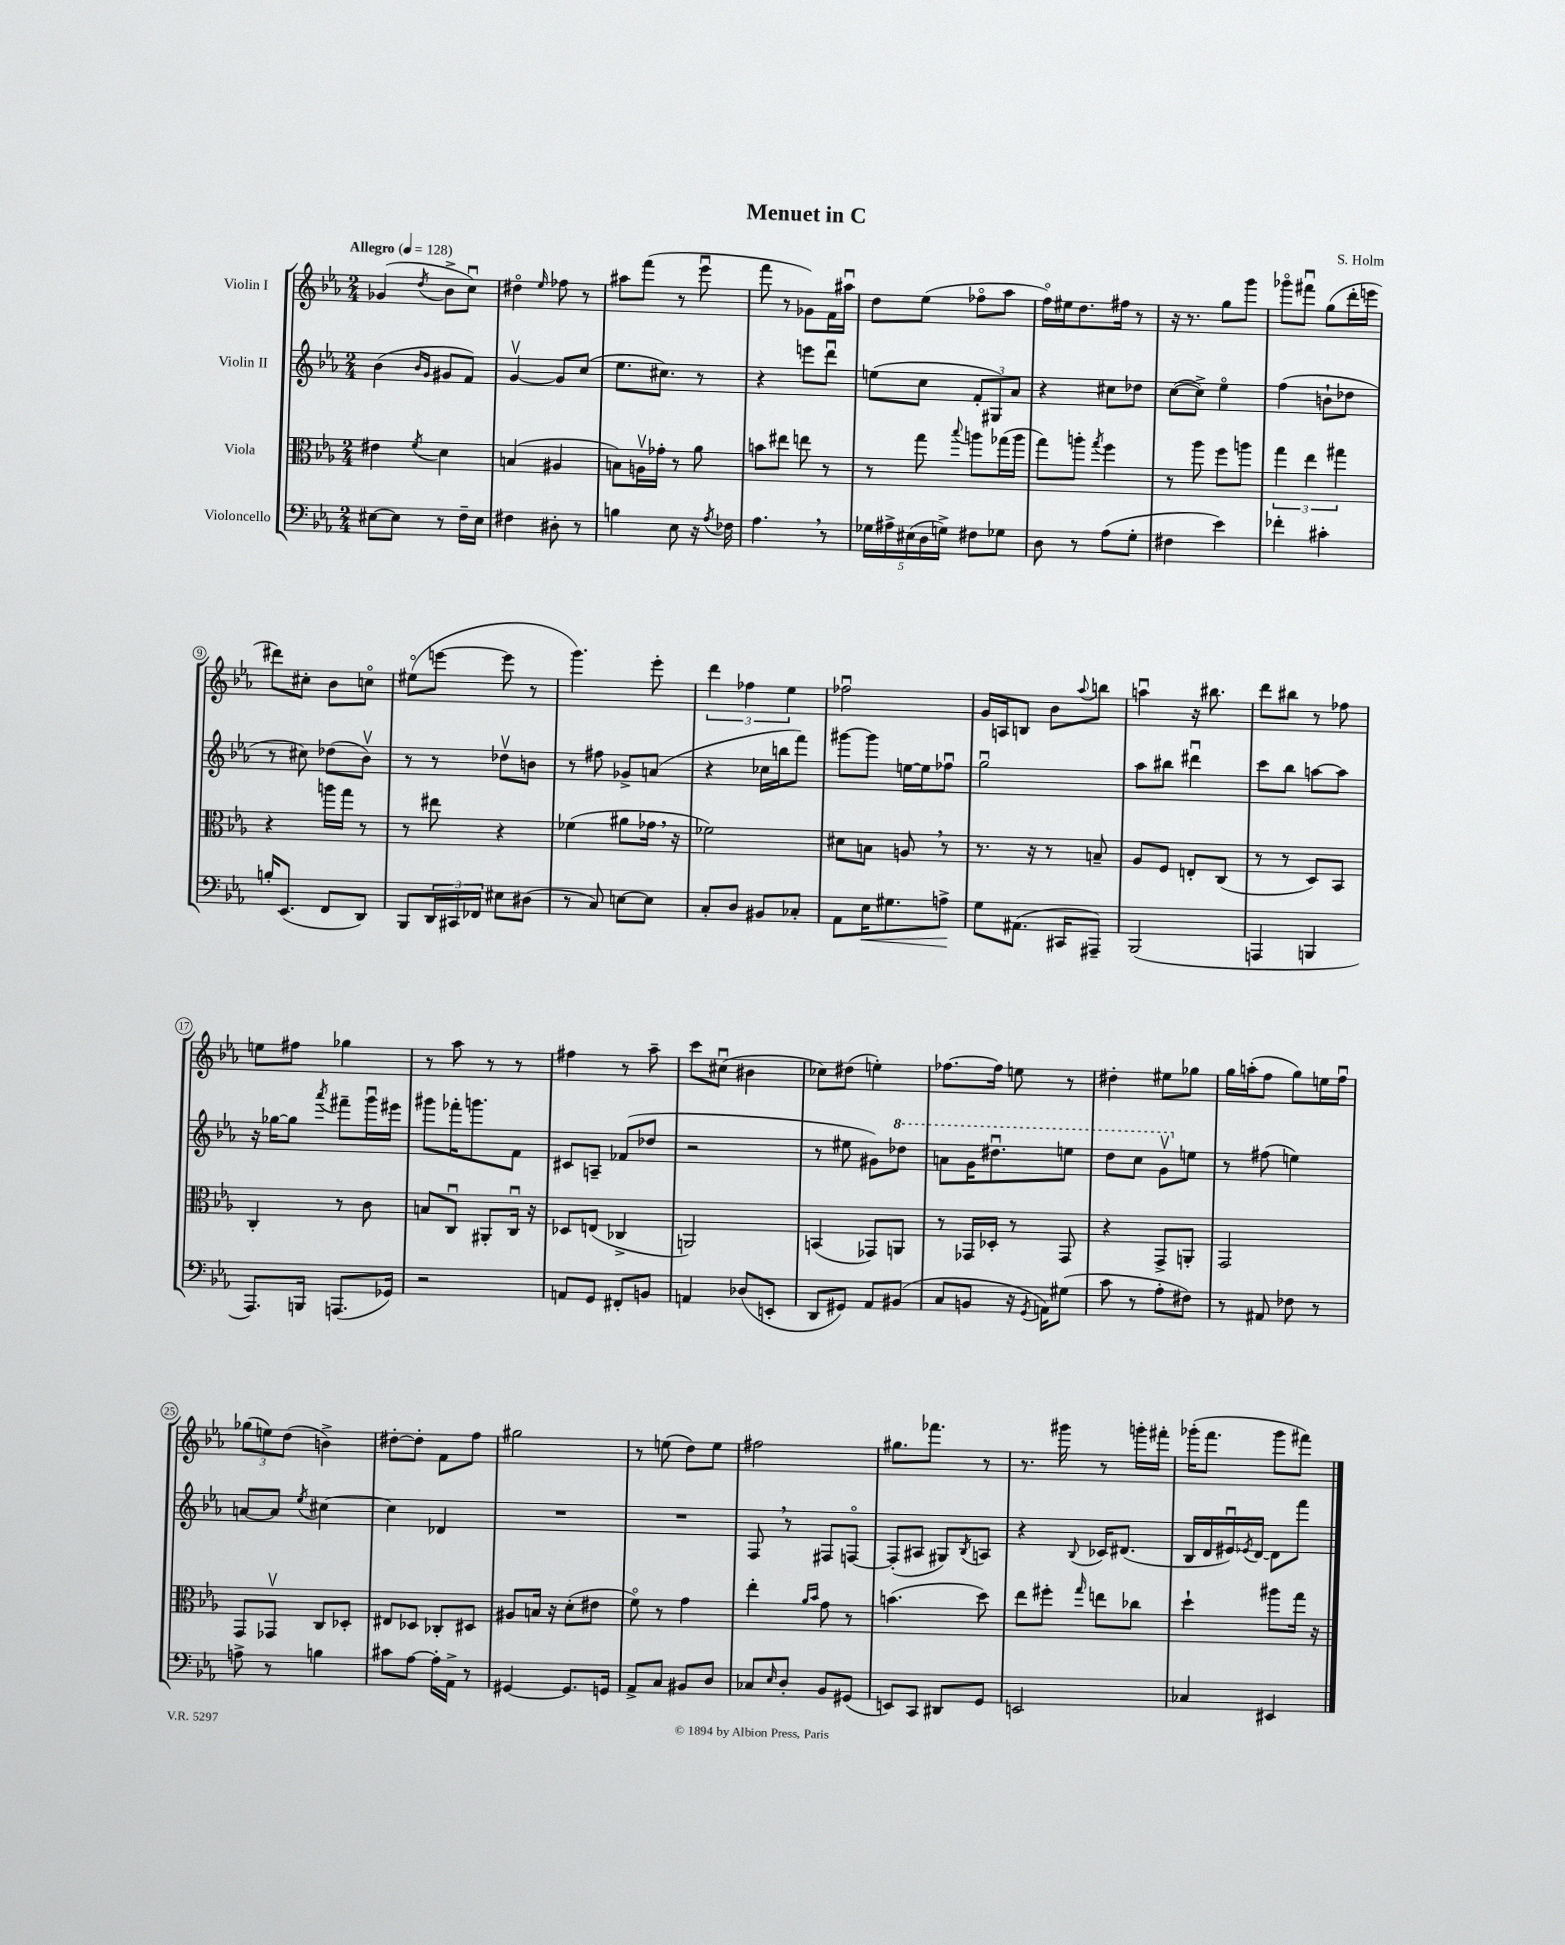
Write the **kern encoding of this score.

**kern	**dynam	**kern	**kern	**kern
*part4	*part4	*part3	*part2	*part1
*staff4	*staff4	*staff3	*staff2	*staff1
*I"Violoncello	*	*I"Viola	*I"Violin II	*I"Violin I
*clefF4	*	*clefC3	*clefG2	*clefG2
*k[b-e-a-]	*	*k[b-e-a-]	*k[b-e-a-]	*k[b-e-a-]
*M2/4	*	*M2/4	*M2/4	*M2/4
*MM128	*	*MM128	*MM128	*MM128
=1	=1	=1	=1	=1
!	!	!	!	!LO:TX:a:B:t=Allegro
[8E#X\L	.	4e#X\	(4b-\	(4g-X/
8E#\J]	.	.	.	.
.	.	.	16qqb-/LL	.
.	.	8qf/	16qqg/JJ	8qdd/
8r	.	4d\	8g#X/L	8b-^\L
16F~\LL	.	.	8f/J)	8ccu\J)
16E#\JJ	.	.	.	.
=2	=2	=2	=2	=2
4F#X\	.	(4Bn/	[4gv/	4dd#X\
.	.	.	.	16qqee-/
8D#X'\	.	4A#X/	8g/L]	8ff-X\
8r	.	.	(8cc/J	8r
=3	=3	=3	=3	=3
4Bn\	.	8Bn\L)	8.ee-\L	8aa#X\L
.	.	16Anv\L	.	(8fff\J
.	.	16g-X'\JJ	8.cc#X\J)	.
8E-\	.	8r	.	8r
16r	.	8a-\	8r	8eee-u\
8qA-/	.	.	.	.
16F-X\	.	.	.	.
=4	=4	=4	=4	=4
4.A-,\	.	8bn\L	4r	8fff\
.	.	8ee#X\J	.	8r
.	.	8een\	8eeen\L	8g-X\L)
8r	.	8r	8dddu\J	16f\L
.	.	.	.	16aa#Xu\JJ
=5	=5	=5	=5	=5
20G-X\LL	.	8r	(8een\L	8dd\L
20A#X^\	.	.	.	.
(20E#X\	.	.	.	.
.	.	8gg\	8cc\J	(8ee-\J
20D\	.	.	.	.
20Gn^\JJ)	.	.	.	.
.	.	8qqbb-/	.	.
8F#X\L	.	8aan\L	12f'/L	8ff-X\L
.	.	.	12G#X/)	.
8G-X\J	.	(16gg-X\L	.	8aa-\J
.	.	.	12a-/J	.
.	.	16aa\JJ	.	.
=6	=6	=6	=6	=6
8D\	.	8gg\L)	4r	16ff\LL)
.	.	.	.	16ee#X\J
8r	.	8aan'\J	.	8.dd\
.	.	8qgg/	.	.
(8A-\L	.	4ff\	8cc#X\L	.
.	.	.	.	16ff#X\Jk
8G'\J	.	.	8dd-X\J	8r
=7	=7	=7	=7	=7
4F#X\	.	8r	([8cc\L	16r
.	.	.	.	8.r
.	.	8aa-\	8cc^\J])	.
4e-\)	.	8ff\L	4ee-\	8gg\L
.	.	8aan\J	.	8ggg\J
=8	=8	=8	=8	=8
4f-X'\	.	6gg\	(4ff\	8ggg-X\L
.	.	.	.	8fff#Xu\J
.	.	6ee-\	.	.
4c#X'\	.	.	8bn`\L	(8gg\L
.	.	6gg#X\	.	.
.	.	.	8dd-X\J	16ddd'\L
.	.	.	.	16eeen\JJ
!!LO:LB:g=z
=9	=9	=9	=9	=9
16Bn'/KL	.	4r	8r	8ddd#X\L)
(8.EE-/J	.	.	.	.
.	.	.	8cc#X\)	8cc#X'\J
8FF/L	.	16aan\LL	(8dd-X\L	8b-\L
.	.	16gg\JJ	.	.
8DD/J)	.	8r	8b-v\J)	8ccn\J
=10	=10	=10	=10	=10
8BBB-/L	.	8r	8r	(8ee#X\L
24DD/L	.	8ee#X\	8r	[8eeen\J
24CC#X/	.	.	.	.
24FF-X/JJ	.	.	.	.
8E#X\L	.	4r	8dd-Xv\L	8eee\]
(8D#X\J	.	.	8bn\J	8r
=11	=11	=11	=11	=11
8r	.	(4f-X\	8r	4.ggg\)
8C/)	.	.	8ff#X\	.
[8En\L	.	8a#X\L	8g-X^/L	.
8E\J]	.	16g-X,\Jk	(8an/J	8eee-'\
.	.	16r	.	.
=12	=12	=12	=12	=12
8C'/L	.	2f-X\)	4r	6ddd\
8D/J	.	.	.	.
.	.	.	.	6ff-X\
8BB#X/L	.	.	16cc-X\LL	.
.	.	.	16bbn\J	.
.	.	.	.	6ee-\
8C-X'/J	.	.	8fff\J)	.
=13	=13	=13	=13	=13
8AA-\L	.	8d#X\L	[8ggg#X\L	2ff-Xu\
!	!LO:HP:b	!	!	!
16E-\K	<	8Bn\J	8ggg#\J]	.
8.G#X\	.	.	.	.
.	.	8An,/	[16een\LL	.
.	.	.	16ee\J]	.
8An^\J	.	8r	8ff-Xu\J	.
.	[	.	.	.
=14	=14	=14	=14	=14
8G\L	.	8.r	2ggu\	16g/LL
.	.	.	.	16An/J
(8.AA#X\J	.	.	.	8Bn/J
.	.	16r	.	.
.	.	8r	.	8b-\L
16CC#X/KL	.	.	.	.
.	.	.	.	8qqaa-/
8AAA#X~/J)	.	8Bn~/	.	8bbn\J
=15	=15	=15	=15	=15
(2BBB-/	.	8A-/L	8aa-\L	4aanu\
.	.	8F/J	8bb#X\J	.
.	.	8En'/L	4ddd#Xu\	16r
.	.	.	.	8.bb#X\
.	.	(8C/J	.	.
=16	=16	=16	=16	=16
4AAAn/	.	8r	8ccc\L	8ddd\L
.	.	8r	8bb-\J	8bb#X\J
4BBBn/	.	8D/L)	[8aan\L	8r
.	.	8BB-/J	8aa\J]	8ff-X\
!!LO:LB:g=z
=17	=17	=17	=17	=17
8.AAA-/L)	.	4C'/	16r	8een\L
.	.	.	[16gg-X\KL	.
.	.	.	8gg-\J]	8ff#X\J
16BBBn/Jk	.	.	.	.
.	.	.	8qaaa-/	.
(8.AAAn/L	.	8r	8fff#X~\L	4gg-X\
.	.	8c\	16gggu\L	.
16GG-X/Jk)	.	.	16eee#X\JJ	.
=18	=18	=18	=18	=18
2r	.	8Bn/L	8ggg#X\L	8r
.	.	8Cu/J	16fff-X'\K	8aa-\
.	.	.	8.gggn\	.
.	.	8AA#X'/L	.	8r
.	.	16Cu/Jk	8f\J	8r
.	.	16r	.	.
=19	=19	=19	=19	=19
8AAn/L	.	8D-X/L	8c#X/L	4ff#X\
8GG/J	.	(8En/J	8An~/J	.
8FF#X'/L	.	4C-X^/	(8f-X/L	8r
8BBn/J	.	.	8dd-X/J	8aa-~\
=20	=20	=20	=20	=20
4AAn/	.	2AAn/)	2r	8ccc\L
.	.	.	.	(8cc#Xu\J
(8D-X/L	.	.	.	4b#X\
8EEn'/J	.	.	.	.
=21	=21	=21	=21	=21
8DD/L	.	(4BBn/	8r	8cc-X\L)
8GG#X/J)	.	.	8ee#X\	(8dd#X\J
8AA-/L	.	8GG-X/L)	8g#X\L)	4een'\)
*	*	*	*8va	*
(8BB#X/J	.	8AAn/J	8ddd-X\J	.
=22	=22	=22	=22	=22
8C/L	.	8r	8aan\L	[8.ff-X\L
8BBn/J	.	16GG-X/LL	16gg\K	.
.	.	16D-X'/JJ	8.ddd#Xu\	16ff-\Jk]
16r	.	8r	.	8een\
8qGG/	.	.	.	.
16AAn\KL)	.	.	.	.
(8G#X\J	.	8GG-/	8eeen\J	8r
=23	=23	=23	=23	=23
8c\	.	4r	8ddd\L	4dd#X'\
8r	.	.	8ccc\J	.
8A-'\L	.	8GG^/L	8ggv\L	8ee#X\L
*	*	*	*X8va	*
8F#X\J)	.	8AAn'/J	8een\J	8gg-X\J
=24	=24	=24	=24	=24
8r	.	2GG/	8r	16gg\LL
.	.	.	.	(16aan'\J
8AA#X/	.	.	(8ff#X\	8ff\J
8F-X\	.	.	4een\)	8gg\L)
8r	.	.	.	16een\L
.	.	.	.	16ffu\JJ
!!LO:LB:g=z
=25	=25	=25	=25	=25
8An^\	.	8GG/L	[8an/L	(12gg-X\L
.	.	.	.	12een\)
8r	.	8GG-Xv/J	8a/J]	.
.	.	.	.	(12dd\J
.	.	.	8qee-/	.
4Bn\	.	8C/L	[4cc#X\	4bn^\)
.	.	8D-X'/J	.	.
=26	=26	=26	=26	=26
8c#X\L	.	8E#X/L	4cc#\]	[8dd#X'\L
[8A-\J	.	8D-X/J	.	8dd#'\J]
16A-'\LL]	.	8C-X'/L	4d-X/	8f\L
16AA-^\JJ	.	.	.	.
8r	.	8D#X/J	.	8ff\J
=27	=27	=27	=27	=27
[4GG#X/	.	8A#X/L	2r	2gg#X\
.	.	16Bn/Jk	.	.
.	.	16r	.	.
8.GG#/L]	.	(8d'\L	.	.
.	.	8e#X\J	.	.
16GGn/Jk	.	.	.	.
=28	=28	=28	=28	=28
8AA-^/L	.	8f\)	2r	8r
8C/J	.	8r	.	(8een\
8BB#X/L	.	4g\	.	8dd\L)
8D/J	.	.	.	8ee\J
=29	=29	=29	=29	=29
8C-X/L	.	4ee-'\	8F,/	2ff#X\
16qqE-/	.	.	.	.
8D'/J	.	.	8r	.
.	.	16qqa-/LL	.	.
.	.	16qqb-/JJ	.	.
8BB-/L	.	8g\	8F#X/L	.
(8GG#X/J	.	8r	[8Fn/J	.
=30	=30	=30	=30	=30
8EEn/L)	.	(4.bn\	(8F'/L]	8.gg#X\L
8CC/J	.	.	8A#X/J	.
.	.	.	.	8.fff-X\J
8DD#X/L	.	.	8G#X/L)	.
.	.	.	8qB-/	.
8GG/J	.	8dd\)	8An/J	8r
=31	=31	=31	=31	=31
2EEn/	.	8ee-\L	4r	8.r
.	.	8ff#X'\J	.	.
.	.	.	.	16ggg#X\
.	.	16qqgg/	8qqB-/	.
.	.	8een\L	16c-X/KL	8r
.	.	.	(8.d#X/J	.
.	.	8cc-X\J	.	16gggn'\LL
.	.	.	.	16fff#X'\JJ
=32	=32	=32	=32	=32
4C-X/	.	4dd`\	16B-/LL	(16ggg-X'\KL
.	.	.	16d/	8.fff\J
.	.	.	16e#Xu/)	.
.	.	.	8qe-X/	.
.	.	.	[16d/JJ	.
4EE#X/	.	8aa#X\L	8d\L]	8ggg-\L
.	.	16gg\Jk	8fff\J	8fff#X\J)
.	.	16r	.	.
==	==	==	==	==
*-	*-	*-	*-	*-
